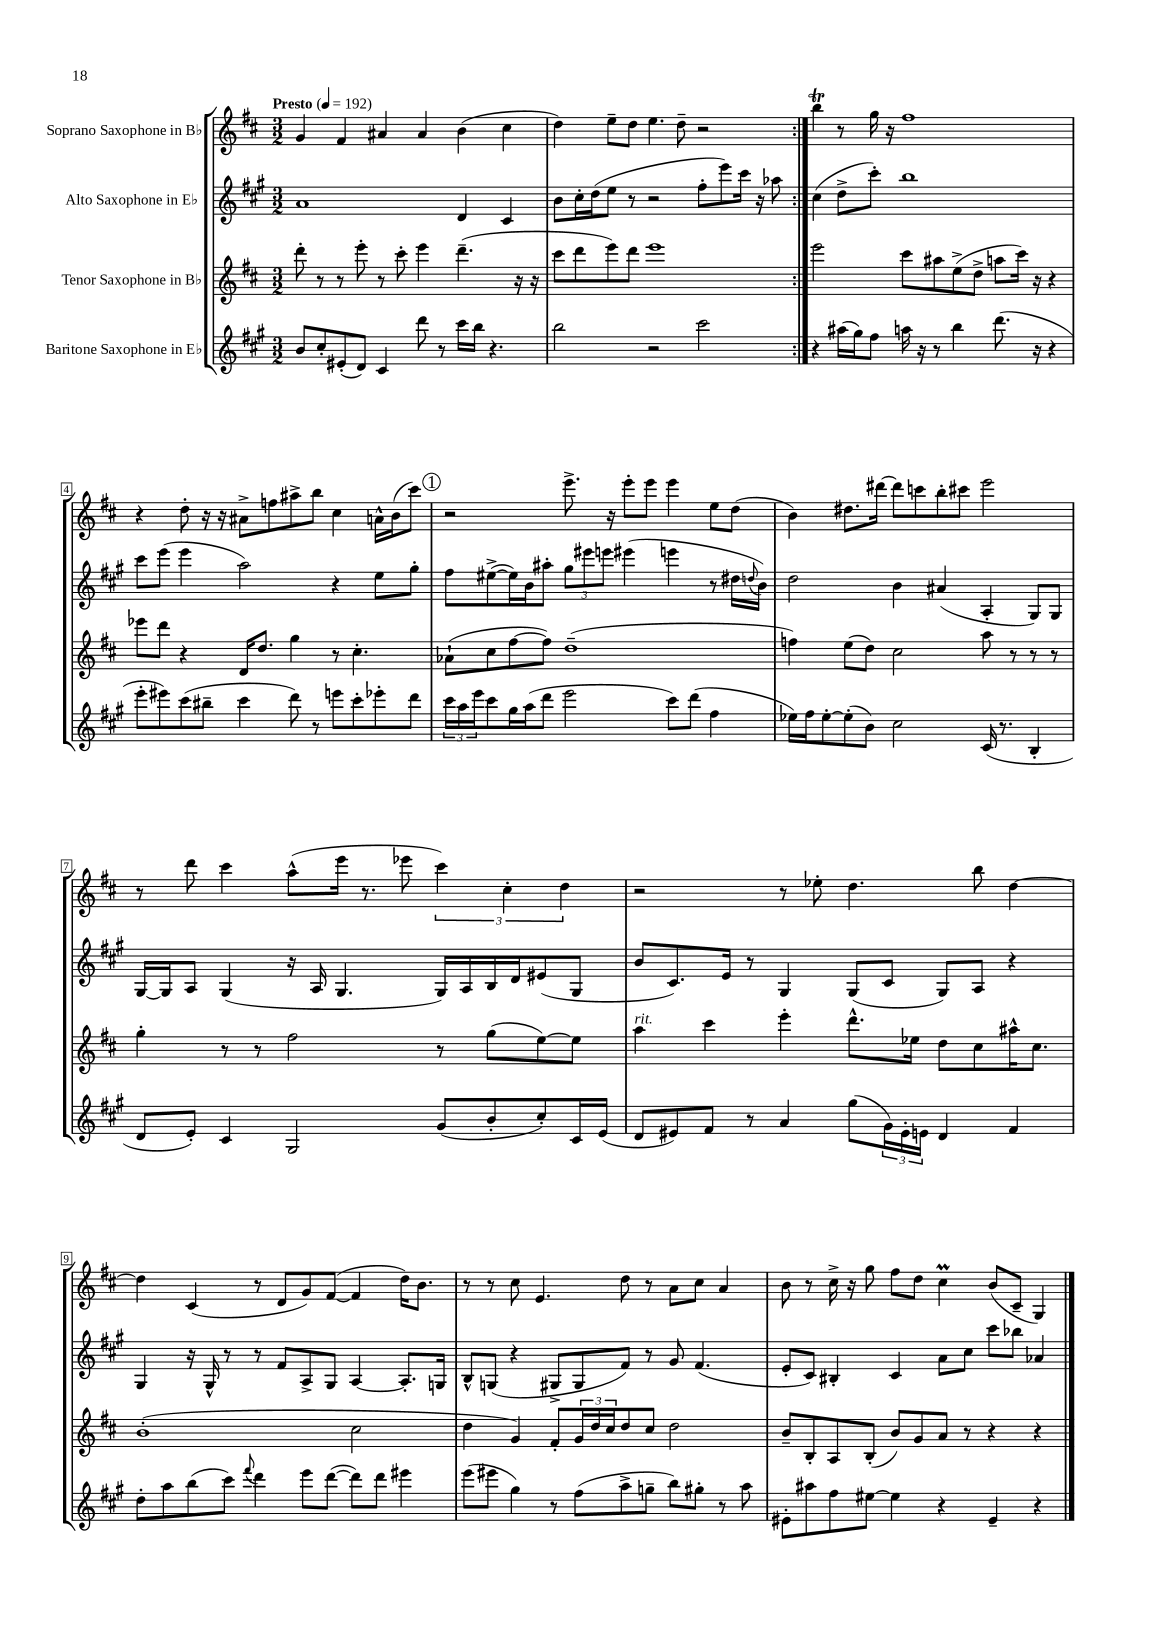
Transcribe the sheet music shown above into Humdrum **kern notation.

**kern	**kern	**kern	**kern
*staff4	*staff3	*staff2	*staff1
*clefG2	*clefG2	*clefG2	*clefG2
*k[f#c#g#]	*k[f#c#]	*k[f#c#g#]	*k[f#c#]
*M3/2	*M3/2	*M3/2	*M3/2
*MM192	*MM192	*MM192	*MM192
8b	8ddd'	1a	4g
8cc#'	8r	.	.
(8e#'	8r	.	4f#
8d)	8eee'	.	.
4c#	8r	.	4a#
.	8ccc#'	.	.
8ddd	4eee	.	4a#
8r	.	.	.
16ccc#	(4.ddd~	4d	(4b
16bb	.	.	.
4.r	.	.	.
.	.	4c#	4cc#
.	16r	.	.
.	16r	.	.
=	=	=	=
2bb	8ccc#	8b	4dd)
.	8ddd	16cc#'	.
.	.	(16dd	.
.	8eee)	8ee	8ee~
.	8ddd	8r	8dd
2r	1eee	2r	4.ee
.	.	.	8dd~
2ccc#	.	8ff#'	2r
.	.	8eee)	.
.	.	16ccc#	.
.	.	16r	.
.	.	8aa-	.
=:|!	=:|!	=:|!	=:|!
4r	2eee	(4cc#	4bb
(16aa#	.	8dd^	8r
16gg#)	.	.	.
8ff#	.	8ccc#')	16gg
.	.	.	16r
16aa	8ccc#	1bb	1ff#
16r	.	.	.
8r	8aa#	.	.
4bb	(8ee^	.	.
.	8dd^	.	.
(8.ddd	8aa	.	.
.	16ccc#)	.	.
16r	16r	.	.
4r	4r	.	.
=	=	=	=
8eee'	8eee-	8ccc#	4r
8eee#)	8ddd	(8eee	.
(8ccc#	4r	4eee	8dd'
8bb#~	.	.	16r
.	.	.	16r
4ccc#	16d	2aa)	8a#^
.	8.dd	.	.
.	.	.	8ff
8ddd)	4gg	.	8aa#^
8r	.	.	8bb
8eee	8r	4r	4cc#
8ccc#'	4.cc#'	.	.
8eee-'	.	8ee	16a^^
.	.	.	(16b
8ddd	.	8gg#'	8ccc#)
=	=	=	=
24ccc#	(8a-`	8ff#	2r
24aa	.	.	.
24eee	.	.	.
8ccc#	8cc#	([8ee#^	.
16gg#	[8ff#	16ee#])	.
(16aa	.	16b	.
8ddd	8ff#])	8aa#'	.
2eee	(1dd~	12gg#	8.eee^
.	.	12eee#	.
.	.	12eee	.
.	.	.	16r
.	.	(4eee#	8eee'
.	.	.	8eee
8ccc#)	.	4eee	4eee
(8ddd	.	.	.
4ff#	.	8r	8ee
.	.	16dd#	(8dd
.	.	8qqdd	.
.	.	16b)	.
=	=	=	=
16ee-)	4ff)	2dd	4b)
16ff#	.	.	.
[8ee-'	.	.	.
(8ee-']	(8ee	.	8.dd#
8b)	8dd)	.	.
.	.	.	[16ddd#
2cc#	2cc#	4b	8ddd#]
.	.	.	8ccc
.	.	(4a#	8bb'
.	.	.	8ccc#
(16c#	8aa	4A'	2eee
8.r	.	.	.
.	8r	.	.
4B'	8r	8G#)	.
.	8r	8G#	.
=	=	=	=
8d	4gg'	[16G#	8r
.	.	16G#]	.
8e')	.	8A	8ddd
4c#	8r	(4G#	4ccc#
.	8r	.	.
2G#	2ff#	16r	(8aa^^
.	.	16A	.
.	.	4.G#	16eee
.	.	.	8.r
.	.	.	8eee-
(8g#	8r	16G#)	6ccc#)
.	.	16A	.
8b'	(8gg	16B	.
.	.	.	6cc#'
.	.	16d	.
8cc#')	[8ee)	(8e#	.
.	.	.	6dd
16c#	8ee]	8G#	.
(16e	.	.	.
=	=	=	=
8d	4aa	8b	2r
8e#)	.	8.c#)	.
8f#	4ccc#	.	.
.	.	16e	.
8r	.	8r	.
4a	4eee'	4G#	8r
.	.	.	8ee-'
(8gg#	8.ddd^^	(8G#	4.dd
24g#)	.	8c#	.
24e#'	.	.	.
.	16ee-	.	.
24e	.	.	.
4d	8dd	8G#)	.
.	8cc#	8A	8bb
4f#	16aa#^^	4r	[4dd
.	8.cc#	.	.
=	=	=	=
8dd'	(1b'	4G#	4dd]
8aa	.	.	.
(8bb	.	16r	(4c#
.	.	16G#^^	.
8ccc#)	.	8r	.
8qqfff#	.	.	.
4ddd	.	8r	8r
.	.	8f#	8d
8eee	.	8A^	8g)
([8ddd	.	8G#	([8f#
8ddd])	2cc#	[4A	4f#]
8ddd	.	.	.
4eee#	.	8.A']	16dd)
.	.	.	8.b
.	.	16G	.
=	=	=	=
(8eee	4dd	8B^^	8r
8eee#	.	(8G	8r
4gg#)	4g)	4r	8cc#
.	.	.	4.e
8r	8f#'	8G#^	.
(8ff#	24g	8G#	.
.	24dd	.	.
.	24cc#	.	.
8aa^	8dd	8f#)	8dd
8gg~	8cc#	8r	8r
8bb)	2dd	8g#	8a
8gg#'	.	(4.f#	8cc#
8r	.	.	4a
8aa	.	.	.
=	=	=	=
8e#'	8b~	8e'	8b
8aa#	8B'	8c#)	8r
8ff#	8A	4B#'	16cc#^
.	.	.	16r
[8ee#	(8B'	.	8gg
4ee#]	8b)	4c#	8ff#
.	8g	.	8dd
4r	8a	8a	4cc#
.	8r	8cc#	.
4e#~	4r	8ccc#	(8b
.	.	8bb-	8c#~
4r	4r	4a-	4G)
==	==	==	==
*-	*-	*-	*-
